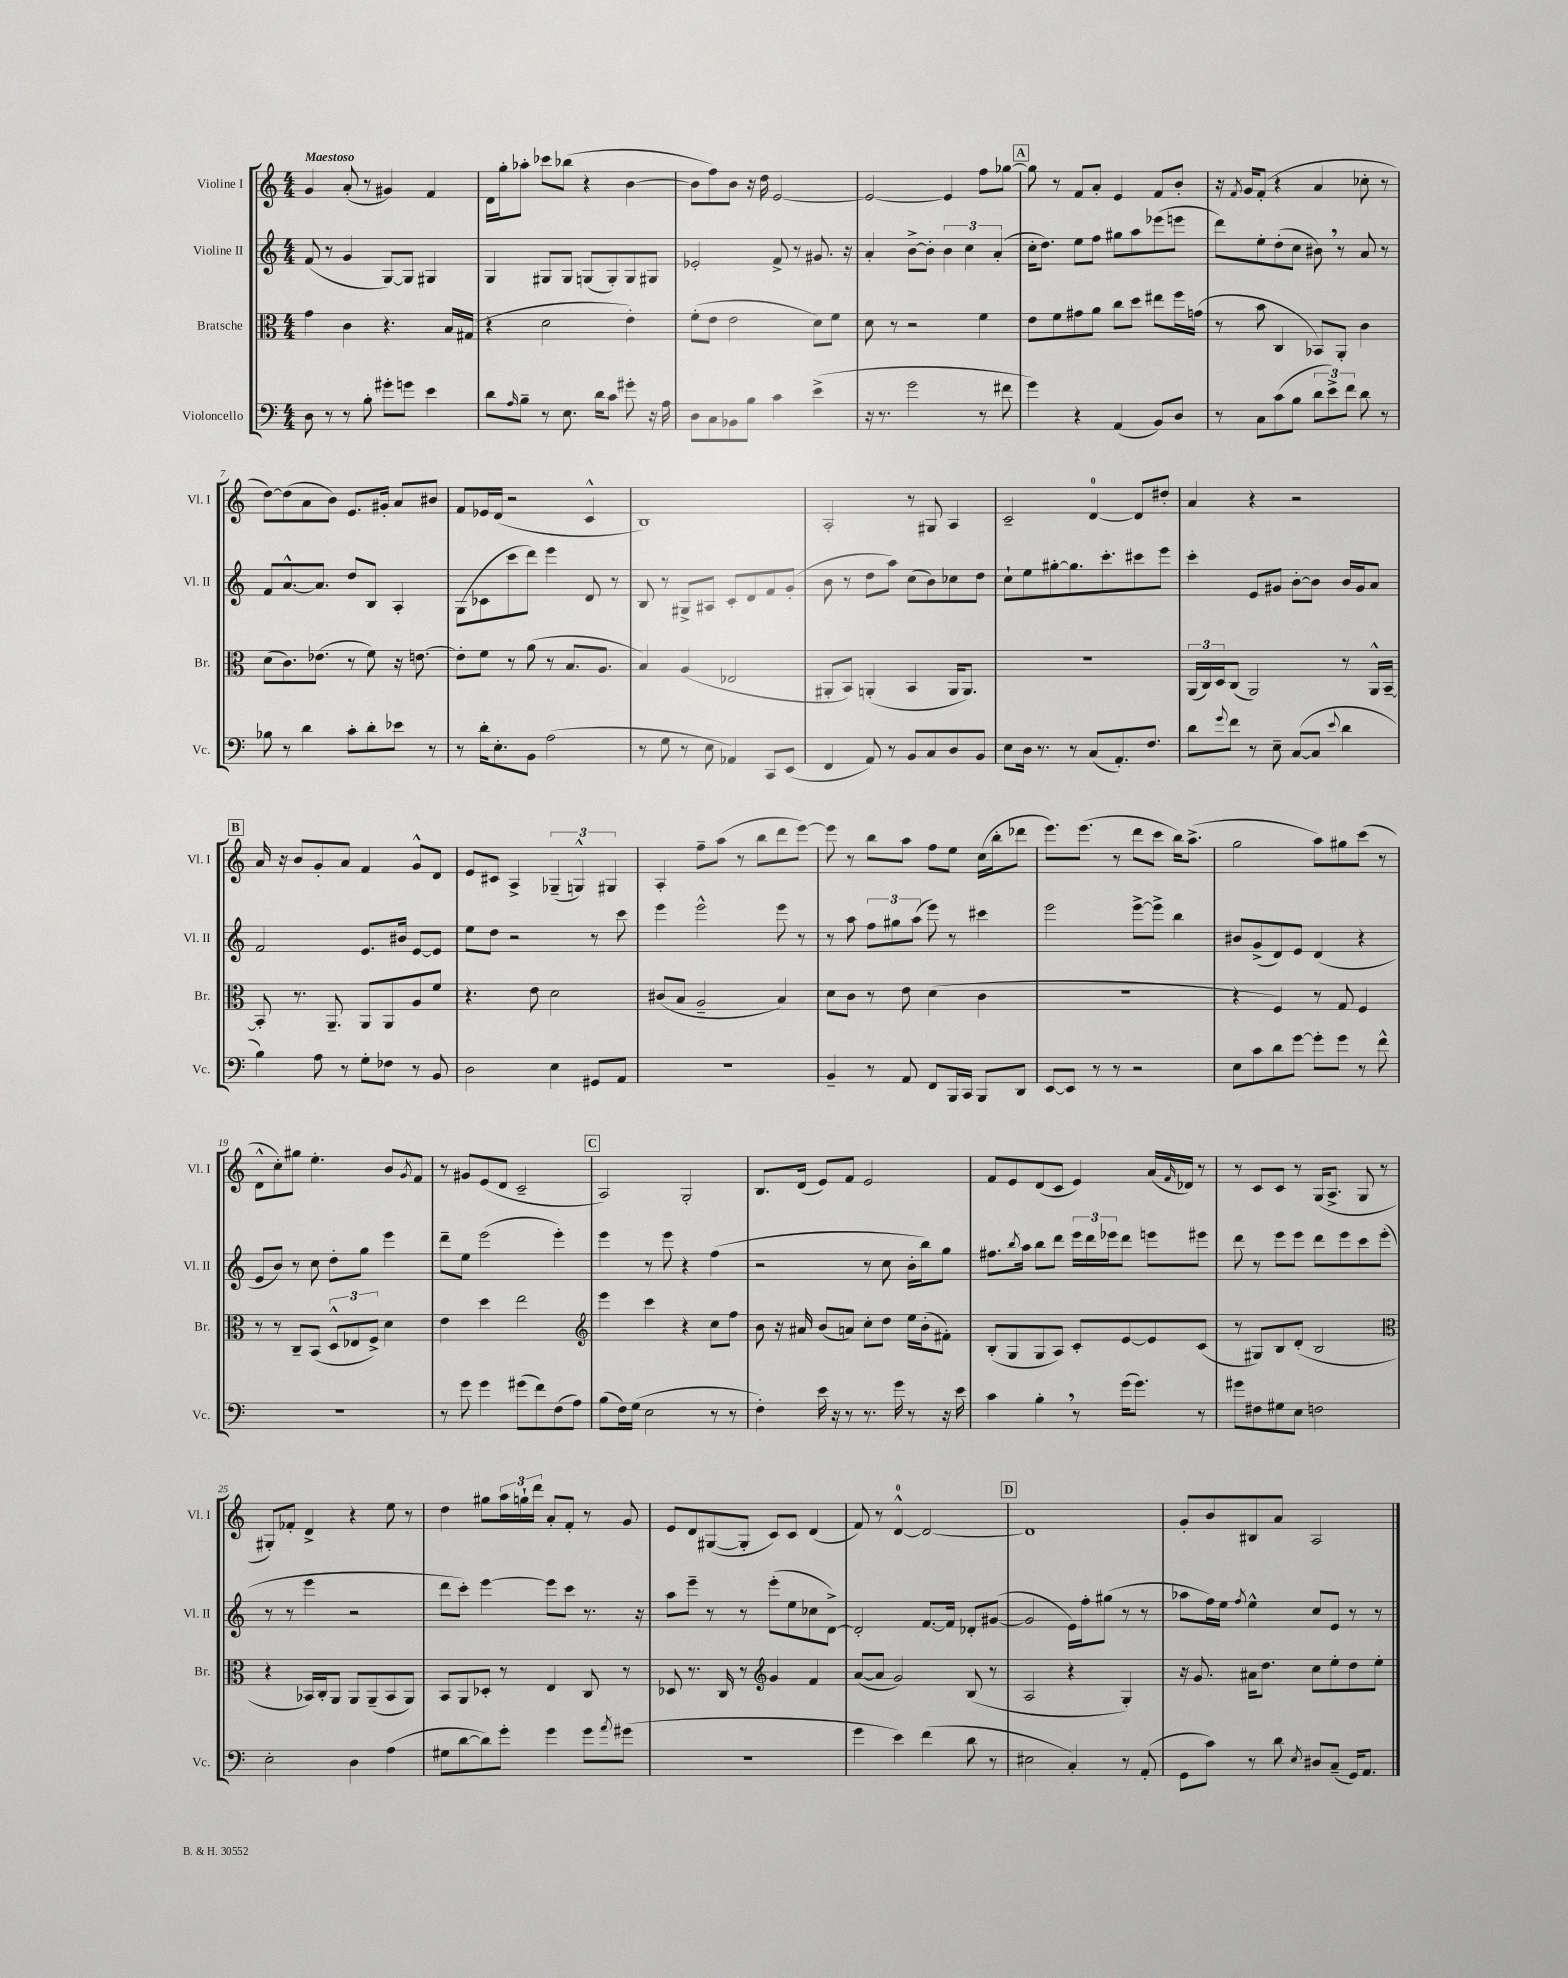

**kern	**kern	**kern	**kern
*staff4	*staff3	*staff2	*staff1
*clefF4	*clefC3	*clefG2	*clefG2
*k[]	*k[]	*k[]	*k[]
*M4/4	*M4/4	*M4/4	*M4/4
8D\	4g\	(8f/	4g/
8r	.	8r	.
8r	4c\	4g/	(8a'/
8B'\	.	.	8r
8g#'\L	4.r	[8G/L)	4g#/)
8g\J	.	8G/]J	.
4e\	.	4G#/	4f/
.	16B/LL	.	.
.	(16G#/JJ	.	.
=	=	=	=
8d\L	4r	4G/	16d\LL
.	.	.	16gg'\J
16qqA/	.	.	.
8B~\J	.	.	8aa-'\J
8r	2d\	8G#/L	8ccc-\L
8.E\	.	8G#/J	(8bb-\J
.	.	(8G/L	4r
16d\LK	.	.	.
8c\J	.	8G'/)	.
8g#'\	4e'\)	8G/	[4b\
16r	.	8G#/J	.
16A\	.	.	.
=	=	=	=
8D\L	(8f'\L	2e-'/	8b\]L
8C\	8e\J	.	8ff\)
8BB-\	2e\	.	8b\J
8B\J	.	.	16r
.	.	.	16dd\
4c\	.	8f^/	[2e/
.	.	8r	.
(4e^\	8d\L)	8.g#/	.
.	8f\J	.	.
.	.	16r	.
=	=	=	=
16r	8d\	4a'/	2e/_
8.r	.	.	.
.	8r	.	.
2g\	2r	[8b^\L	.
.	.	8b'\]J	.
.	.	6b\	4e/]
.	.	6cc\	.
8r	4f\	.	8ff\L
.	.	(6a'/	.
8f#\	.	.	[8gg-\J
=	=	=	=
4g\)	8e\L	16cc'\LK	8gg-\]
.	.	8.dd\J)	.
.	8f\	.	8r
4r	8g#\	8ee\L	8f/L
.	8a\J	8ff\J	8a'/J
(4AA/	8cc\L	8gg#\L	4e/
.	8dd\J	8aa\	.
8BB/L)	8ee#\L	(8eee-\	8f/L
8D/J	16ff\L	8eee\J	8b'/J
.	(16g\JJ	.	.
=	=	=	=
8r	8r	8ddd\L)	16r
.	.	.	8qf/
.	.	.	16g/LK
8C\L	8b\	8ee'\	(8f'/J
(8c\	4C/	(8dd'\	4r
8B\J	.	8cc\J	.
12d\L	8BB-/L)	8b#\)	4a/
12e^\)	.	.	.
.	8AA'/J	8r	.
12f\J	.	.	.
8d\	4c\	8a/	8cc-'\
8r	.	8r	8r
=	=	=	=
8B-\	(8d\L	8f/L	[8dd\L)
8r	8.c\)	[8.a^^/	(8dd\]
4d\	.	.	8a\
.	(8.e-\J	8.a/]J	.
.	.	.	8b\J)
8c'\L	8r	8dd/L	8.e/L
8d'\	8f\)	8B/J	.
.	.	.	16g#'/Jk
8e-\J	16r	4A'/	8a/L
.	[8.e\	.	.
8r	.	.	8b#/J
=	=	=	=
8r	8e'\]L	(8G\L	8f/L
16d'\LK	8f\J	8c-\	16e-/L
8.E'\	.	.	(16d/JJ
.	8r	8ccc\	2r
8BB\J	(8a\	8ddd\J)	.
(2A\	8r	4eee\	.
.	8.B/L	.	.
.	.	8d/	4c^^/
.	8.A/J	.	.
.	.	8r	.
=	=	=	=
8r	4B/)	8B/	1B)
8G\	.	8r	.
8r	(4A/	8G#^/L	.
8E\	.	8A#/J	.
4AA-/)	2E-/	8c'/L	.
.	.	8d/	.
8CC/L	.	8f/	.
(8EE/J	.	(8g'/J	.
=	=	=	=
4FF/	8AA#'/L	8b\	2A'/
.	8BB/J)	8r	.
8AA/)	(4AA'/	8dd\L	.
8r	.	8aa\J)	.
8BB/L	4BB/	(8cc\L	8r
8C/	.	8b\)	8G#/
8D/	16AA/LK	8cc-\	4A/
.	8.AA/J)	.	.
8BB/J	.	8dd\J	.
=	=	=	=
8E\L	1r	8cc`\L	2c~/
16D\Jk	.	8ee\	.
8.r	.	.	.
.	.	[8gg#'\	.
8r	.	8.gg#\]	.
(8C/L	.	.	[4d/
.	.	8.ccc'\	.
8.AA'/)	.	.	.
.	.	8ccc#\	8d/]L
8.F/J	.	.	.
.	.	8eee\J	8dd#'/J
=	=	=	=
8d\L	(24AA/LL	4ccc'\	4a/
.	24C/)	.	.
.	24D/J	.	.
8qqg/	.	.	.
8f\J	(8C/J	.	.
8r	2AA/)	8e/L	4r
8E~\	.	8g#/J	.
([8C/L	.	[8b'\L	2r
8C/]J	.	8b\]J	.
8qqe/	.	.	.
4d\	8r	16b/LL	.
.	.	16g#/J	.
.	16AA^^/LL	8a/J	.
.	[16BB~/JJ	.	.
=	=	=	=
4B\)	8BB'/]	2f/	16a/
.	.	.	16r
.	8.r	.	8b/L
8A\	.	.	8g'/
.	8.AA~/	.	.
8r	.	.	8a/J
8G'\L	8AA/L	8.e/L	4f/
8F-\J	8AA/	.	.
.	.	16b#/Jk	.
8r	8A/	[8e/L	8g^^/L
8BB/	8f/J	8e/]J	8d/J
=	=	=	=
2D\	4.r	8ee\L	8e/L
.	.	8dd\J	8c#/J
.	.	2r	4A^/
.	8e\	.	.
4E\	2d\	.	(6G-~/
.	.	.	6G^^/)
8GG#/L	.	8r	.
.	.	.	6G#/
8AA/J	.	8ccc\	.
=	=	=	=
1r	(8c#/L	4eee\	4A'/
.	8B/J	.	.
.	2A~/	2eee^^\	8ff~\L
.	.	.	(8aa\J
.	.	.	8r
.	.	.	8bb\L
.	4B/)	8eee\	8ddd\
.	.	8r	[8eee\J)
=	=	=	=
4BB~/	8d\L	8r	8eee\]
.	8c\J	8aa\	8r
8r	8r	12ff\L	8bb\L
.	.	12gg#\	.
8AA/	8e\	.	8aa\J
.	.	(12aa\J	.
8FF/L	(4d\	8eee\)	8ff\L
16BBB/L	.	8r	8ee\J
16CC/JJ	.	.	.
8BBB/L	4c\	4ccc#\	(16cc\LL
.	.	.	16bb'\J
8DD/J	.	.	8ddd-\J
=	=	=	=
[8EE/L	1r	2eee\	8.eee\L)
8EE/]J	.	.	.
.	.	.	(8.eee\J
8r	.	.	.
8r	.	.	8r
2r	.	[8eee^\L	8ddd\L
.	.	8eee^\]J	8ccc\J
.	.	4bb\	16bb\LK)
.	.	.	(8.aa^\J
=	=	=	=
8E\L	4r	8b#/L	2gg\
8c\	.	(8g^/	.
8d\	4F/)	8d/)	.
[8g\J	.	8e/J	.
8g'\]L	8r	(4d/	8aa\L)
8g\J	8G/	.	8gg#\
8r	4F/	4r	(8ccc\J
8f^^\	.	.	8r
=	=	=	=
1r	8r	8e/L	8d^^\L
.	8r	8b/J)	8cc'\)
.	8C~/L	8r	8gg#\J
.	(8BB/J	8cc\	4.ee'\
.	12D^^/L	8dd'\L	.
.	12E-/	.	.
.	.	8gg\J	.
.	12F^/J)	.	.
.	4d\	4eee\	8b/L
.	.	.	8qg/
.	.	.	8f/J
=	=	=	=
8r	4e\	8ddd~\L	8r
8g\	.	8ee\J	8g#/L
4g\	4dd\	(2eee\	(8e/
.	.	.	8d/J
(8g#\L	2ee\	.	2c~/
8f\)	.	.	.
(8F\	.	4eee'\)	.
8A\J)	.	.	.
=	=	=	=
*	*clefG2	*	*
(8B\L	4eee\	4eee\	2A/)
16F\L)	.	.	.
(16G\JJ	.	.	.
2E\	4ccc\	8r	.
.	.	8eee\	.
.	4r	4r	2G'/
8r	8cc\L	(4ff\	.
8r	8ff\J	.	.
=	=	=	=
4F'\)	8b\	2r	8.B/L
.	16r	.	.
.	16a#/	.	(16d/Jk
16e\	(8b/L	.	8e/L)
16r	.	.	.
8r	8a/J)	.	8f/J
8.r	8cc'\L	8r	2e/
.	8dd\J	8cc\	.
16g\	.	.	.
8r	16ee\LL	16b'\LL	.
.	(16b'\J	16bb\J)	.
16r	8f#'\J)	8gg\J	.
16e\	.	.	.
=	=	=	=
4c\	(8B'/L	8.ff#\L	8f/L
.	8G/	.	8e/
.	.	8qbb/	.
.	.	16aa\Jk	.
4B'\	8G/	8bb\L	(8d/
.	8A/J)	8ddd\J	8c/J
8r	8c'/L	24eee\LL	4e/)
.	.	24ddd\	.
.	.	24eee-\J	.
(16g\LK	[8e/	8ddd\J	.
8.g\J)	.	.	.
.	8e/]	8eee\L	(16a/LL
.	.	.	16qqf/
.	.	.	16d-/JJ)
8r	(8c/J	8eee#\J	8r
=	=	=	=
8g#\L	8r	8ddd\	8r
8F#\	8G#/L)	8r	8c/L
8G#\	8B/	8eee\L	8c/J
8E\J	(8d'/J	8eee\J	8r
2F\	2B/	8ddd\L	(16G/LK
.	.	.	8.A^/J
.	.	8eee\	.
.	.	8ccc\	8G/
.	.	(8eee'\J	8r
=	=	=	=
*	*clefC3	*	*
2E'\	4r	8r	8G#'/L)
.	.	8r	8f-'/J
.	16BB-/LL)	4eee\	4d^/
.	16C'/J	.	.
.	8AA/J	.	.
4D\	8AA/L	2r	4r
.	(8AA~/	.	.
(4A\	8BB-/	.	8ee\
.	8AA/J)	.	8r
=	=	=	=
8G#\L	8BB/L	8ddd\L	4dd\
[8d\	8AA/	8ccc'\J)	.
8d\])	8D-'/J	[4eee\	8gg#\L
8g'\J	8r	.	24aa\L
.	.	.	24gg`\
.	.	.	24ddd\JJ
4g\	4E/	8eee\]L	8a'/L
.	.	8ccc\J	8f'/J
8g\L	8C/	8.r	8r
8qa/	.	.	.
(8g#\J	8r	.	8g/
.	.	16r	.
=	=	=	=
1r	8D-/	8aa\L	8e/L
.	8.r	8eee~\J	8d/
.	.	8r	([8G#/
.	16C/	.	.
.	8r	8r	8G#'/]J
*	*clefG2	*	*
.	4g/	(8eee'\L	8c/L)
.	.	8ee\	8c/J
.	4f/	8cc-\	(4d/
.	.	[8d^\J)	.
=	=	=	=
4g\	([8a/L	2d'/]	8f/)
.	8a/]J	.	8r
4e\)	2g/)	.	[4d^^/
(4f\	.	[8.f/L	2d/_
.	.	16f/]Jk	.
8d\	(8B/	8d-'/L	.
8r	8r	([8g#/J	.
=	=	=	=
2E#\	2A/	2g#/]	1d]
4C'/)	4r	16e\LL)	.
.	.	16ff'\J	.
.	.	(8gg#\J	.
8r	4G'/)	8r	.
(8AA'/	.	8r	.
=	=	=	=
8GG\L	16r	8aa-\L	8g'/L
.	8.g/	.	.
8c\J)	.	16ff\L)	8b/
.	.	16ee\JJ	.
.	.	8qff/	.
8r	16a#\LK	4ee^^\	8B#/
.	8.dd\J	.	.
8d\	.	.	8a/J
8qE/	.	.	.
8D#/L	8cc\L	8cc/L	2A/
(8C~/J	8ee'\	8e/J	.
16GG/LK)	8dd\	8r	.
8.AA/J	.	.	.
.	8ee'\J	8r	.
==	==	==	==
*-	*-	*-	*-
